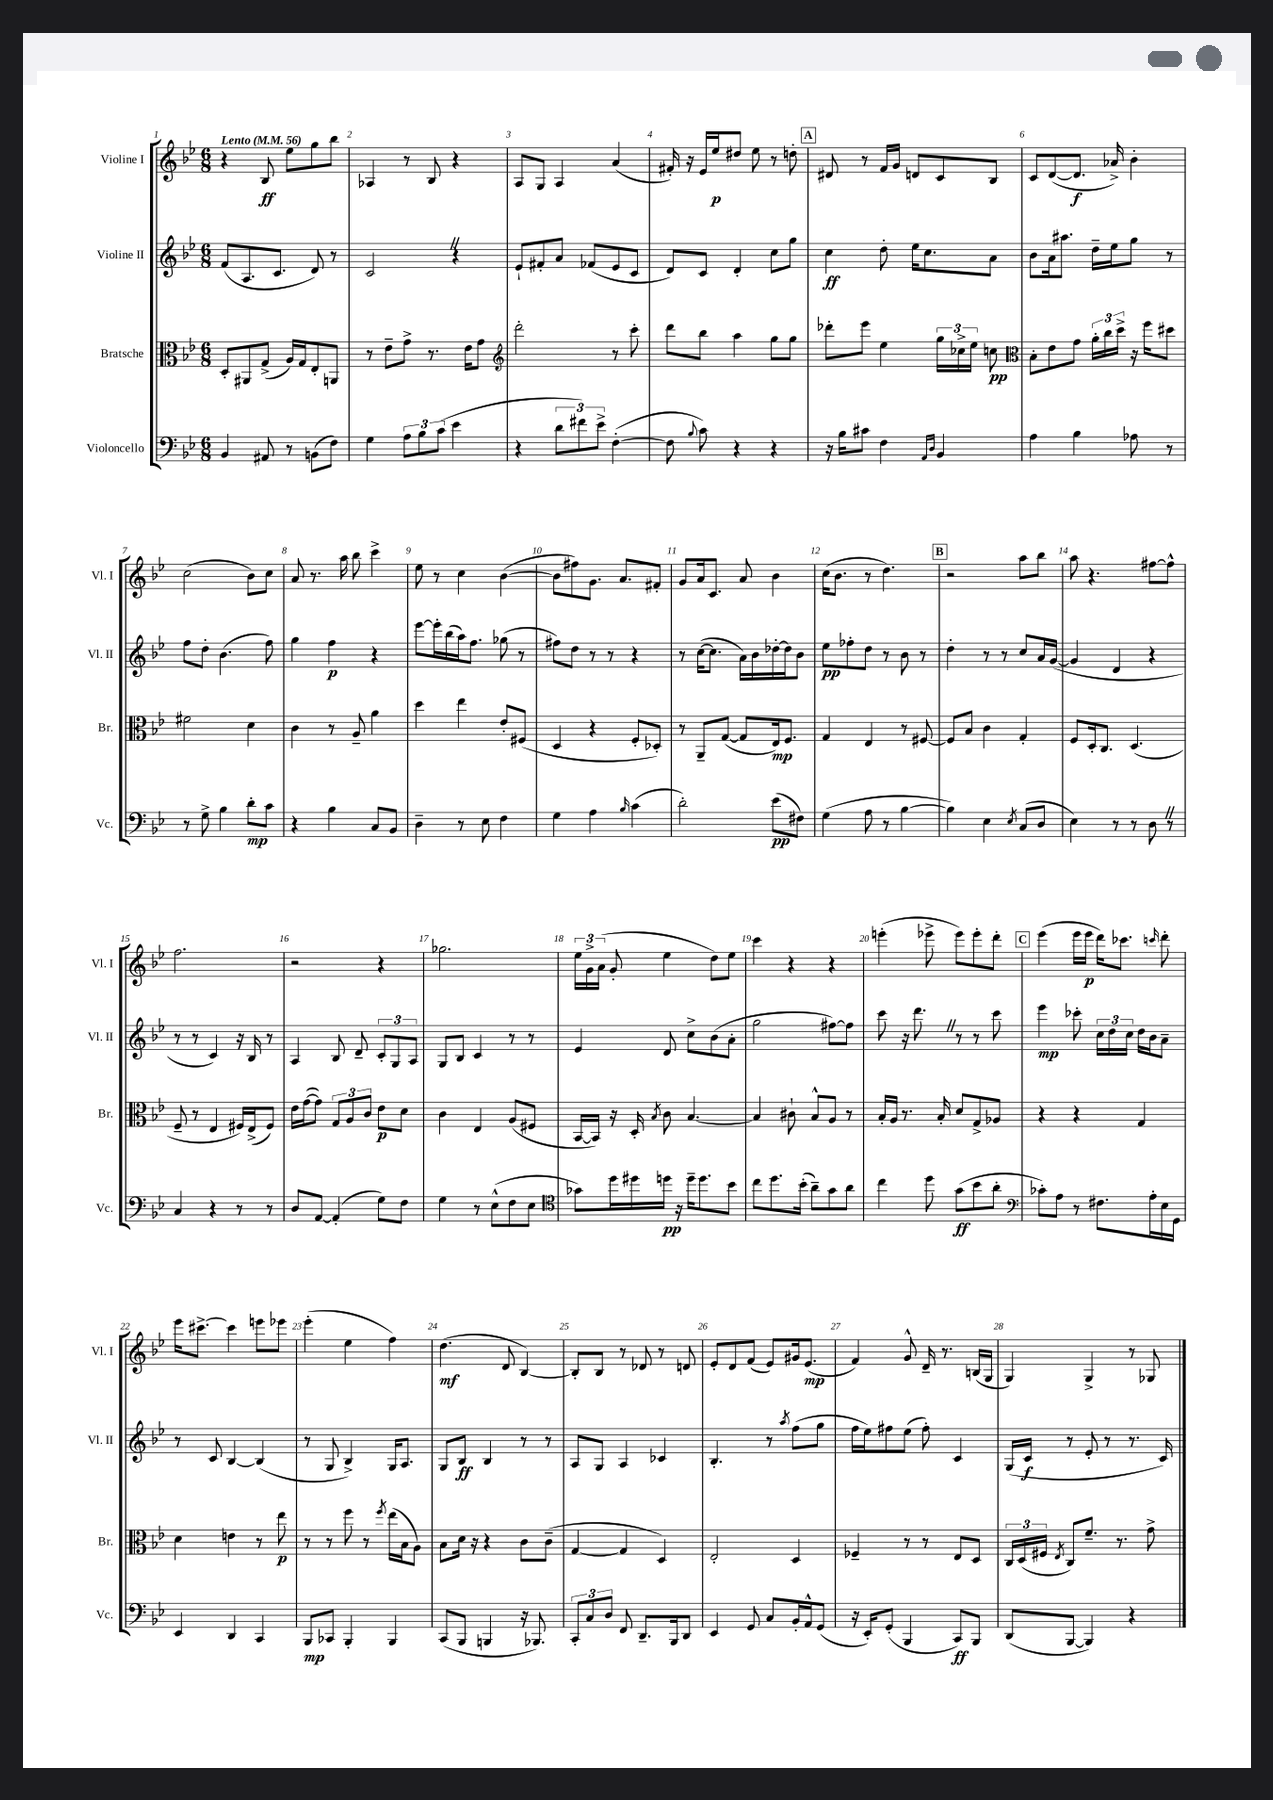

**kern	**kern	**kern	**kern
*staff4	*staff3	*staff2	*staff1
*clefF4	*clefC3	*clefG2	*clefG2
*k[b-e-]	*k[b-e-]	*k[b-e-]	*k[b-e-]
*M6/8	*M6/8	*M6/8	*M6/8
*MM56	*MM56	*MM56	*MM56
4BB-	8D'	(8f	4r
.	8AA#	8.A	.
8AA#	(8G^	.	8B-
.	.	8.c	.
8r	16A)	.	8ee-
.	16G	.	.
(8BB	8E-'	8d)	8gg
8F)	8AA	8r	8bb-
=	=	=	=
4G	8r	2c	4A-
.	8e-~	.	.
12A	8g^	.	8r
12B-	.	.	.
.	8.r	.	8B-
(12c	.	.	.
4e-	.	4r	4r
.	16e-	.	.
.	8g	.	.
=	=	=	=
*	*clefG2	*	*
4r	2ddd'	8e-`	8A
.	.	8f#'	8G
12d	.	8a	4A
12f#)	.	.	.
.	.	(8f-	.
12e-^	.	.	.
([4F'	8r	8e-	(4a
.	8ccc'	8c	.
=	=	=	=
8F]	8ddd	8d)	16f#')
.	.	.	16r
8qqB-	.	.	.
8c)	8bb-	8c	16e-
.	.	.	16ee-
4r	4aa	4d'	8dd#
.	.	.	8ee-
4r	8gg	8cc	8r
.	8gg	8gg	8dd'
=	=	=	=
16r	8ddd-'	4cc	8d#
16B-	.	.	.
8c#	8eee-	.	8r
4F	4ee-	8dd'	16f
.	.	.	16g
.	.	16ee-	8d
.	.	8.cc	.
16qqAA	.	.	.
16qqD	.	.	.
4BB-	24gg	.	8c
.	24cc-^	.	.
.	24ee-	.	.
.	8cc	8a	8B-
=	=	=	=
*	*clefC3	*	*
4A	8B-'	8b-	8c
.	8e-	16a	([8d
.	.	8.aa#	.
4B-	8g	.	8.d]
.	24a'	16dd~	.
.	24cc	.	.
.	.	16ee-	16a-^)
.	24dd^	.	.
8A-	16r	8gg	4b-'
.	16ff	.	.
8r	8dd#	8r	.
=	=	=	=
8r	2f#	8ff	(2cc
8G^	.	8dd'	.
4B-	.	(4.b-	.
8d'	4d	.	8b-)
8c	.	8ff)	8cc
=	=	=	=
4r	4c	4gg	8a
.	.	.	8.r
4B-	8r	4ff	.
.	.	.	16aa
.	8A~	.	8bb-
8C	4a	4r	4ccc^
8BB-	.	.	.
=	=	=	=
4D~	4dd	[8eee-	8ee-
.	.	16eee-']	8r
.	.	(16bb-	.
8r	4ee-	16aa)	4cc
.	.	8.ff	.
8E-	.	.	.
4F	8e-'	(8gg-	([4b-
.	(8F#	8r	.
=	=	=	=
4G	4D	8ff#)	8b-]
.	.	8dd	8ff#)
4A	4r	8r	8.g
.	.	8r	.
.	.	.	8.a
16qqB-	.	.	.
(4c	8F'	4r	.
.	8D-')	.	8f#'
=	=	=	=
2d')	8r	8r	8g
.	8AA~	([16cc	16a
.	.	8.cc]	8.c
.	([8G	.	.
.	8G]	16a)	8a
.	.	16b-	.
(8e-	16E-)	[16dd-'	4b-
.	8.F	16dd-]	.
8F#)	.	8b-	.
=	=	=	=
(4G	4G	8ee-	(16cc
.	.	.	8.b-
.	.	8ff-'	.
8A	4E-	8dd	8r
8r	.	8r	4.dd)
[4B-	8r	8b-	.
.	[8F#	8r	.
=	=	=	=
4B-])	8F#]	4dd'	2r
.	8B-	.	.
4E-	4c	8r	.
.	.	8r	.
8qE-	.	.	.
(8C	4G'	8cc	8aa
8D	.	16a	8bb-
.	.	([16g	.
=	=	=	=
4E-)	8F	4g]	8aa
.	16D'	.	4.r
.	8.C	.	.
8r	.	4d	.
8r	(4.D	.	.
8D	.	4r	[8ff#
8r	.	.	8ff#^^]
=	=	=	=
4C	8F~	8r	2.ff
.	8r	8r	.
4r	4E-	4c)	.
8r	16F#)	16r	.
.	(16E-^	16B-	.
8r	8F#)	8r	.
=	=	=	=
8D	16e-	4A	2r
.	([16g	.	.
[8AA	8g])	.	.
(4AA']	12G	8B-	.
.	12A	.	.
.	.	8d~	.
.	12c	.	.
8G)	8e-	12c'	4r
.	.	12G	.
8F	8d	.	.
.	.	12A	.
=	=	=	=
4G	4c	8G	2.gg-
.	.	8B-	.
8r	4E-	4c	.
(8E-^^	.	.	.
8F	(8A	8r	.
8E-	8F#	8r	.
=	=	=	=
*clefC4	*	*	*
8g-)	[16BB-	4e-	24ee-
.	.	.	24g^
.	16BB-])	.	.
.	.	.	(24a
16dd	16r	.	8g'
16dd#	16D'	.	.
.	8qB-	.	.
16dd	8c	8d	4ee-
16r	.	.	.
16dd~	[4.B-	8cc^	.
8.dd	.	.	.
.	.	(8b-	8dd)
8b-	.	8a'	8ee-
=	=	=	=
8cc	4B-]	2gg	4ccc
8.dd	.	.	.
.	8c#`	.	4r
(16b-'	.	.	.
8a~)	8B-^^	.	.
8g	8A	[8ff#)	4r
8a	8r	8ff#]	.
=	=	=	=
4cc	16B-'	8ccc	(4eee'
.	16A	.	.
.	8.r	16r	.
.	.	8.ddd	.
8dd	.	.	8eee-^
.	16B-'	.	.
(8g	8d	8r	8eee-)
8b-	8G^	8r	8eee-'
8a'	8A-	8ccc	8ddd'
=	=	=	=
*clefF4	*	*	*
8c-')	4r	4eee-	(4eee-
8A	.	.	.
8r	4r	8ccc-'	16eee-
.	.	.	16eee-
8.F#	.	24cc	16ddd)
.	.	24dd	.
.	.	.	8.ccc-
.	.	24cc	.
.	4G	16dd	.
16A'	.	16b-	.
.	.	.	16qqccc
16E-	.	8a~	8ddd'
16GG	.	.	.
=	=	=	=
4EE-	4d	8r	16eee-
.	.	.	[8.ccc#^
.	.	8c	.
4DD	4e	[4B-	4ccc#]
4CC	8r	(4B-]	8eee
.	8ee-	.	8eee-
=	=	=	=
8BBB-	8r	8r	(4eee-'
8CC-	8r	8G	.
4BBB-'	8ff	4B-^)	4ee-
.	8r	.	.
.	8qff	.	.
4BBB-	(16ee-	16G	4ff)
.	16B-	8.A	.
.	8A)	.	.
=	=	=	=
(8CC	8B-	8G	(4.dd
8BBB-	16d	8B-	.
.	16r	.	.
4BBB	4r	4B-	.
.	.	.	8d
16r	8c	8r	[4B-)
8.BBB-)	.	.	.
.	(8c~	8r	.
=	=	=	=
12CC'	[4G	8A	8B-']
12C	.	.	.
.	.	8G	8B-
12D	.	.	.
8FF	4G]	4A	8r
8.DD~	.	.	8d-
.	4D)	4c-	8r
16BBB-	.	.	.
8DD	.	.	8d
=	=	=	=
4EE-	2E-'	4.B-'	8e-'
.	.	.	8d
8GG	.	.	(8f
8C	.	8r	8e-)
.	.	8qaa	.
16BB-'	4D	(8ff	16g#
16AA^^	.	.	(8.e-
(8GG	.	8gg	.
=	=	=	=
16r	4F-~	16ff	4f)
16EE-')	.	16ee-)	.
(8GG'	.	8ff#	.
4BBB-	8r	(8ee-	8g^^
.	8r	8ff#')	16d~
.	.	.	8.r
8CC)	8E-	4c	.
8BBB-	8D	.	(16B
.	.	.	16G
=	=	=	=
(8DD	24C	(16G	4G)
.	(24D	.	.
.	.	16c	.
.	24F#	.	.
.	8qE-	.	.
[8BBB-	8C)	8r	.
4BBB-])	8.f~	8e-'	4G^
.	.	8r	.
.	8.r	.	.
4r	.	8.r	8r
.	8g^	.	8G-
.	.	16c)	.
==	==	==	==
*-	*-	*-	*-
